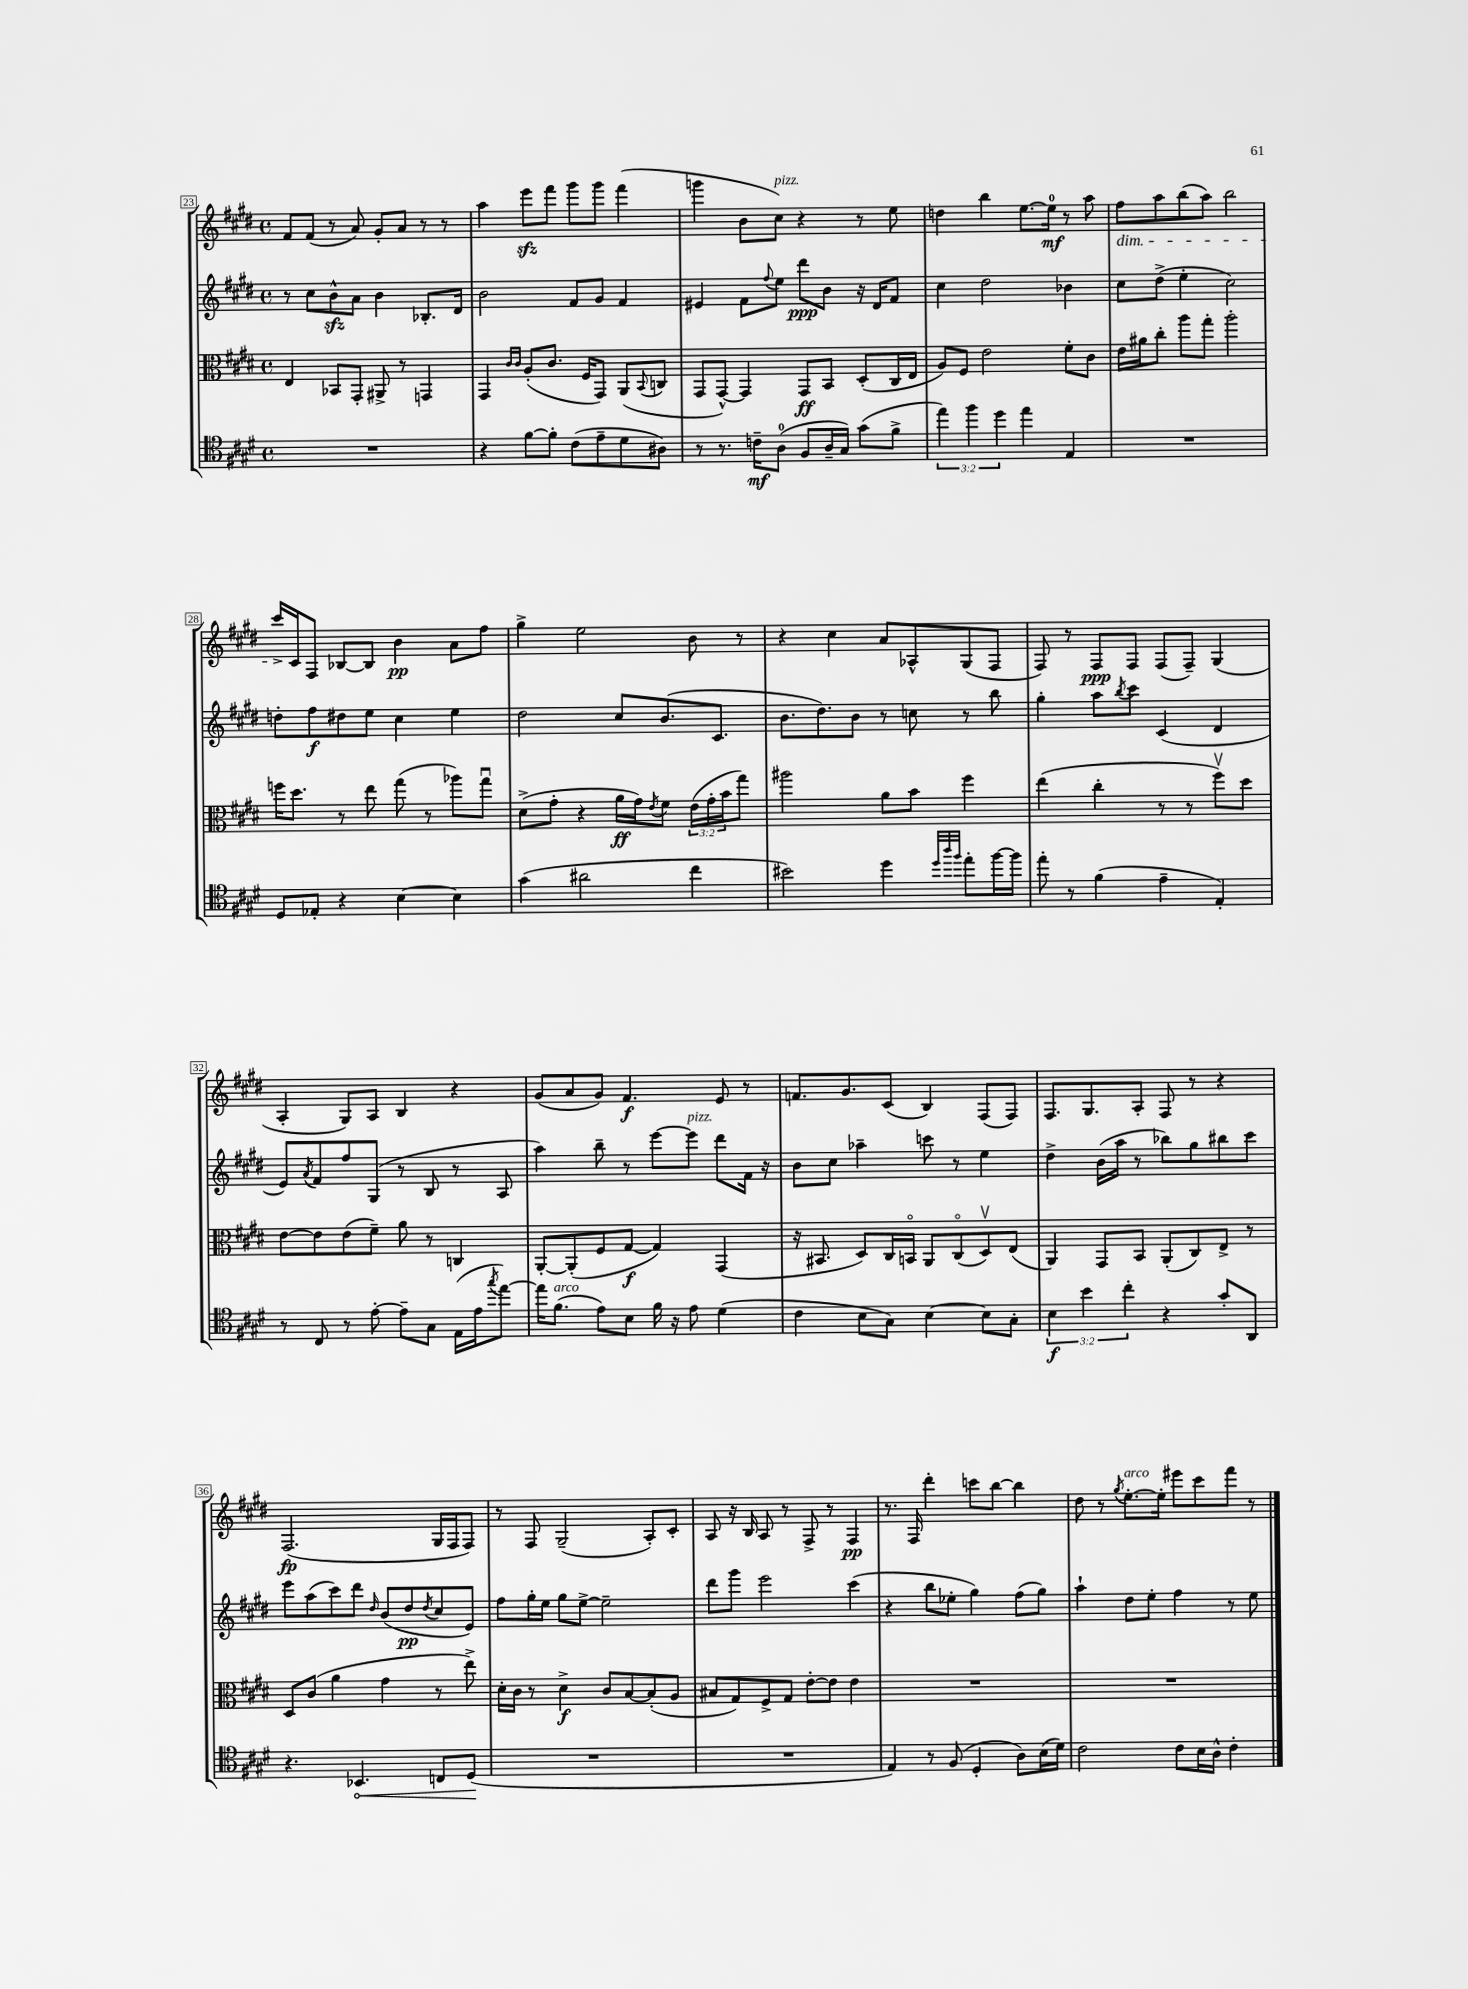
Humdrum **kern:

**kern	**kern	**kern	**kern
*staff4	*staff3	*staff2	*staff1
*clefC4	*clefC3	*clefG2	*clefG2
*k[f#c#g#d#]	*k[f#c#g#d#]	*k[f#c#g#d#]	*k[f#c#g#d#]
*M4/4	*M4/4	*M4/4	*M4/4
*met(c)	*met(c)	*met(c)	*met(c)
1r	4E	8r	8f#
.	.	8cc#	(8f#
.	8BB-	8b^^	8r
.	8GG#'	8a	8a)
.	8AA#^	4b	8g#'
.	8r	.	8a
.	4GG	8.B-'	8r
.	.	.	8r
.	.	16d#	.
=	=	=	=
4r	4GG#	2b	4aa
.	16qqc#	.	.
.	16qqc#	.	.
[8f#	(8A'	.	8eee
8f#']	8.c#	.	8fff#
(8c#	.	8f#	8ggg#
.	16F#	.	.
8e~	8GG#)	8g#	8ggg#
8d#	(8AA	4f#	(4fff#
.	8qqBB	.	.
8A#)	8C	.	.
=	=	=	=
8r	8GG#	4e#	4ggg
8.r	[8GG#^^)	.	.
.	4GG#]	8f#	8b
16c~	.	.	.
.	.	8qqff#	.
(8A	.	8ee	8cc#)
8F#	8GG#	8ddd#	4r
16A~	8BB	8b	.
16G#)	.	.	.
(8g#	(8D#'	16r	8r
.	.	16d#	.
8f#^	16C#	8f#	8ee
.	16E	.	.
=	=	=	=
6ee)	8A)	4cc#	4dd
.	8F#	.	.
6ff#	.	.	.
.	2e	2dd#	4bb
6dd#	.	.	.
4ee	.	.	[8.ee
.	.	.	16ee]
4E	8f#'	4b-	8r
.	8c#	.	8aa
=	=	=	=
1r	16e	8cc#	8ff#
.	16a#	.	.
.	8cc#'	(8dd#^	8aa
.	8aa	4ee'	(8bb
.	8gg#'	.	8aa)
.	2aa'	2cc#)	2bb
=	=	=	=
8D#	16ff	8dd'	16ccc#^
.	8.dd#	.	16c#
8E-'	.	8ff#	8F#
4r	8r	8dd#	[8B-
.	8ee	8ee	8B-]
[4B	(8gg#	4cc#	4b
.	8r	.	.
4B]	8aa-)	4ee	8a
.	8gg#u	.	8ff#
=	=	=	=
(4g#	(8d#^	2dd#	4gg#^
.	8g#'	.	.
2a#	4r	.	2ee
.	16a	8cc#	.
.	16g#)	.	.
.	8qe	.	.
.	8f#	(8.b	.
4cc#	(24e	.	8b
.	24g#'	.	.
.	.	8.c#	.
.	24b	.	.
.	8gg#)	.	8r
=	=	=	=
2b#)	2aa#	8.b	4r
.	.	8.dd#)	.
.	.	.	4cc#
.	.	8b	.
4dd#	8a	8r	8a
.	8b	8cc	8A-^^
32qqdd#	.	.	.
32qqaa	.	.	.
32qqff#	.	.	.
8ee'	4ff#	8r	(8G#
[16ff#	.	8bb	8F#
16ff#]	.	.	.
=	=	=	=
8ee'	(4ee	4gg#'	8F#)
8r	.	.	8r
(4f#	4cc#'	8aa	8F#
.	.	8qbb	.
.	.	8ccc#	8F#
4e~	8r	(4c#	(8F#
.	8r	.	8F#~)
4E')	8ff#v)	4d#	(4G#
.	8dd#	.	.
=	=	=	=
8r	[8e	8e)	4A'
.	.	8qa	.
8C#	8e]	8f#	.
8r	(8e	8ff#	8G#)
[8e'	8f#~)	(8G#	8A
8e~]	8a	8r	4B
8G#	8r	8B	.
(16E	4C	8r	4r
16e	.	.	.
8qgg#	.	.	.
[8ee)	.	8A	.
=	=	=	=
16ee]	[8AA'	4aa)	(8g#
(8.f#	.	.	.
.	(8AA']	.	8a
8e)	8F#	8bb~	8g#)
8B	[8G#	8r	4.f#
16f#	4G#])	[8eee	.
16r	.	.	.
8e	.	8eee]	.
(4d#	(4GG#	8ddd#	8e
.	.	16f#	8r
.	.	16r	.
=	=	=	=
4c#	16r	8b	8.f
.	8.BB#	.	.
.	.	8cc#	.
.	.	.	8.g#
8B	8D#)	4aa-~	.
8G#)	16C#	.	(8c#
.	16BBo	.	.
[4B	8AA	8ccc	4B)
.	(8C#o	8r	.
8B]	8D#v)	4ee	(8F#
8G#'	(8E	.	8F#)
=	=	=	=
6B	4AA)	4dd#^	8.F#
6b	.	.	.
.	.	.	8.G#
.	8GG#	(16b	.
.	.	16aa	.
6cc#'	.	.	.
.	8BB	8r	8A'
4r	(8AA'	8bb-)	8F#
.	8C#)	8gg#	8r
8g#'	8E^	8bb#	4r
8AA	8r	8ccc#	.
=	=	=	=
4.r	8D#	8eee	(2.F#
.	(8c#	(8aa	.
.	4a	8ccc#)	.
4.BB-	.	8ddd#	.
.	.	16qqdd#	.
.	4g#	(8b	.
.	.	8dd#	.
.	.	8qdd#	.
8C	8r	8cc#	16G#
.	.	.	16F#
(8D#	8ee^)	8e)	8F#)
=	=	=	=
1r	16d#'	8ff#	8r
.	16c#	.	.
.	8r	16gg#'	8F#
.	.	16ee	.
.	4d#^	8gg#	(2G#~
.	.	[8ee^	.
.	8c#	2ee~]	.
.	[8B	.	.
.	(8B']	.	8A')
.	8A	.	8c#'
=	=	=	=
1r	8B#	8ddd#	8A
.	8G#)	8ggg#	16r
.	.	.	16B
.	8F#^	2eee	8A
.	8G#	.	8r
.	[8e'	.	8F#^
.	8e]	.	8r
.	4e	(4ccc#	4F#
=	=	=	=
4E)	1r	4r	8.r
.	.	.	16F#
8r	.	8bb	4ddd#'
(8F#	.	8ee-'	.
4D#'	.	4gg#)	8ccc
.	.	.	[8bb
8A)	.	(8ff#	4bb]
(16B	.	8gg#)	.
16d#)	.	.	.
=	=	=	=
2c#	1r	4aa`	8dd#
.	.	.	8r
.	.	.	8qgg#
.	.	8dd#	[8.ee'
.	.	8ee'	.
.	.	.	16ee']
8c#	.	4ff#	8eee#
16B	.	.	8ccc#
16A^^	.	.	.
4c#'	.	8r	8fff#
.	.	8ee	8r
==	==	==	==
*-	*-	*-	*-
